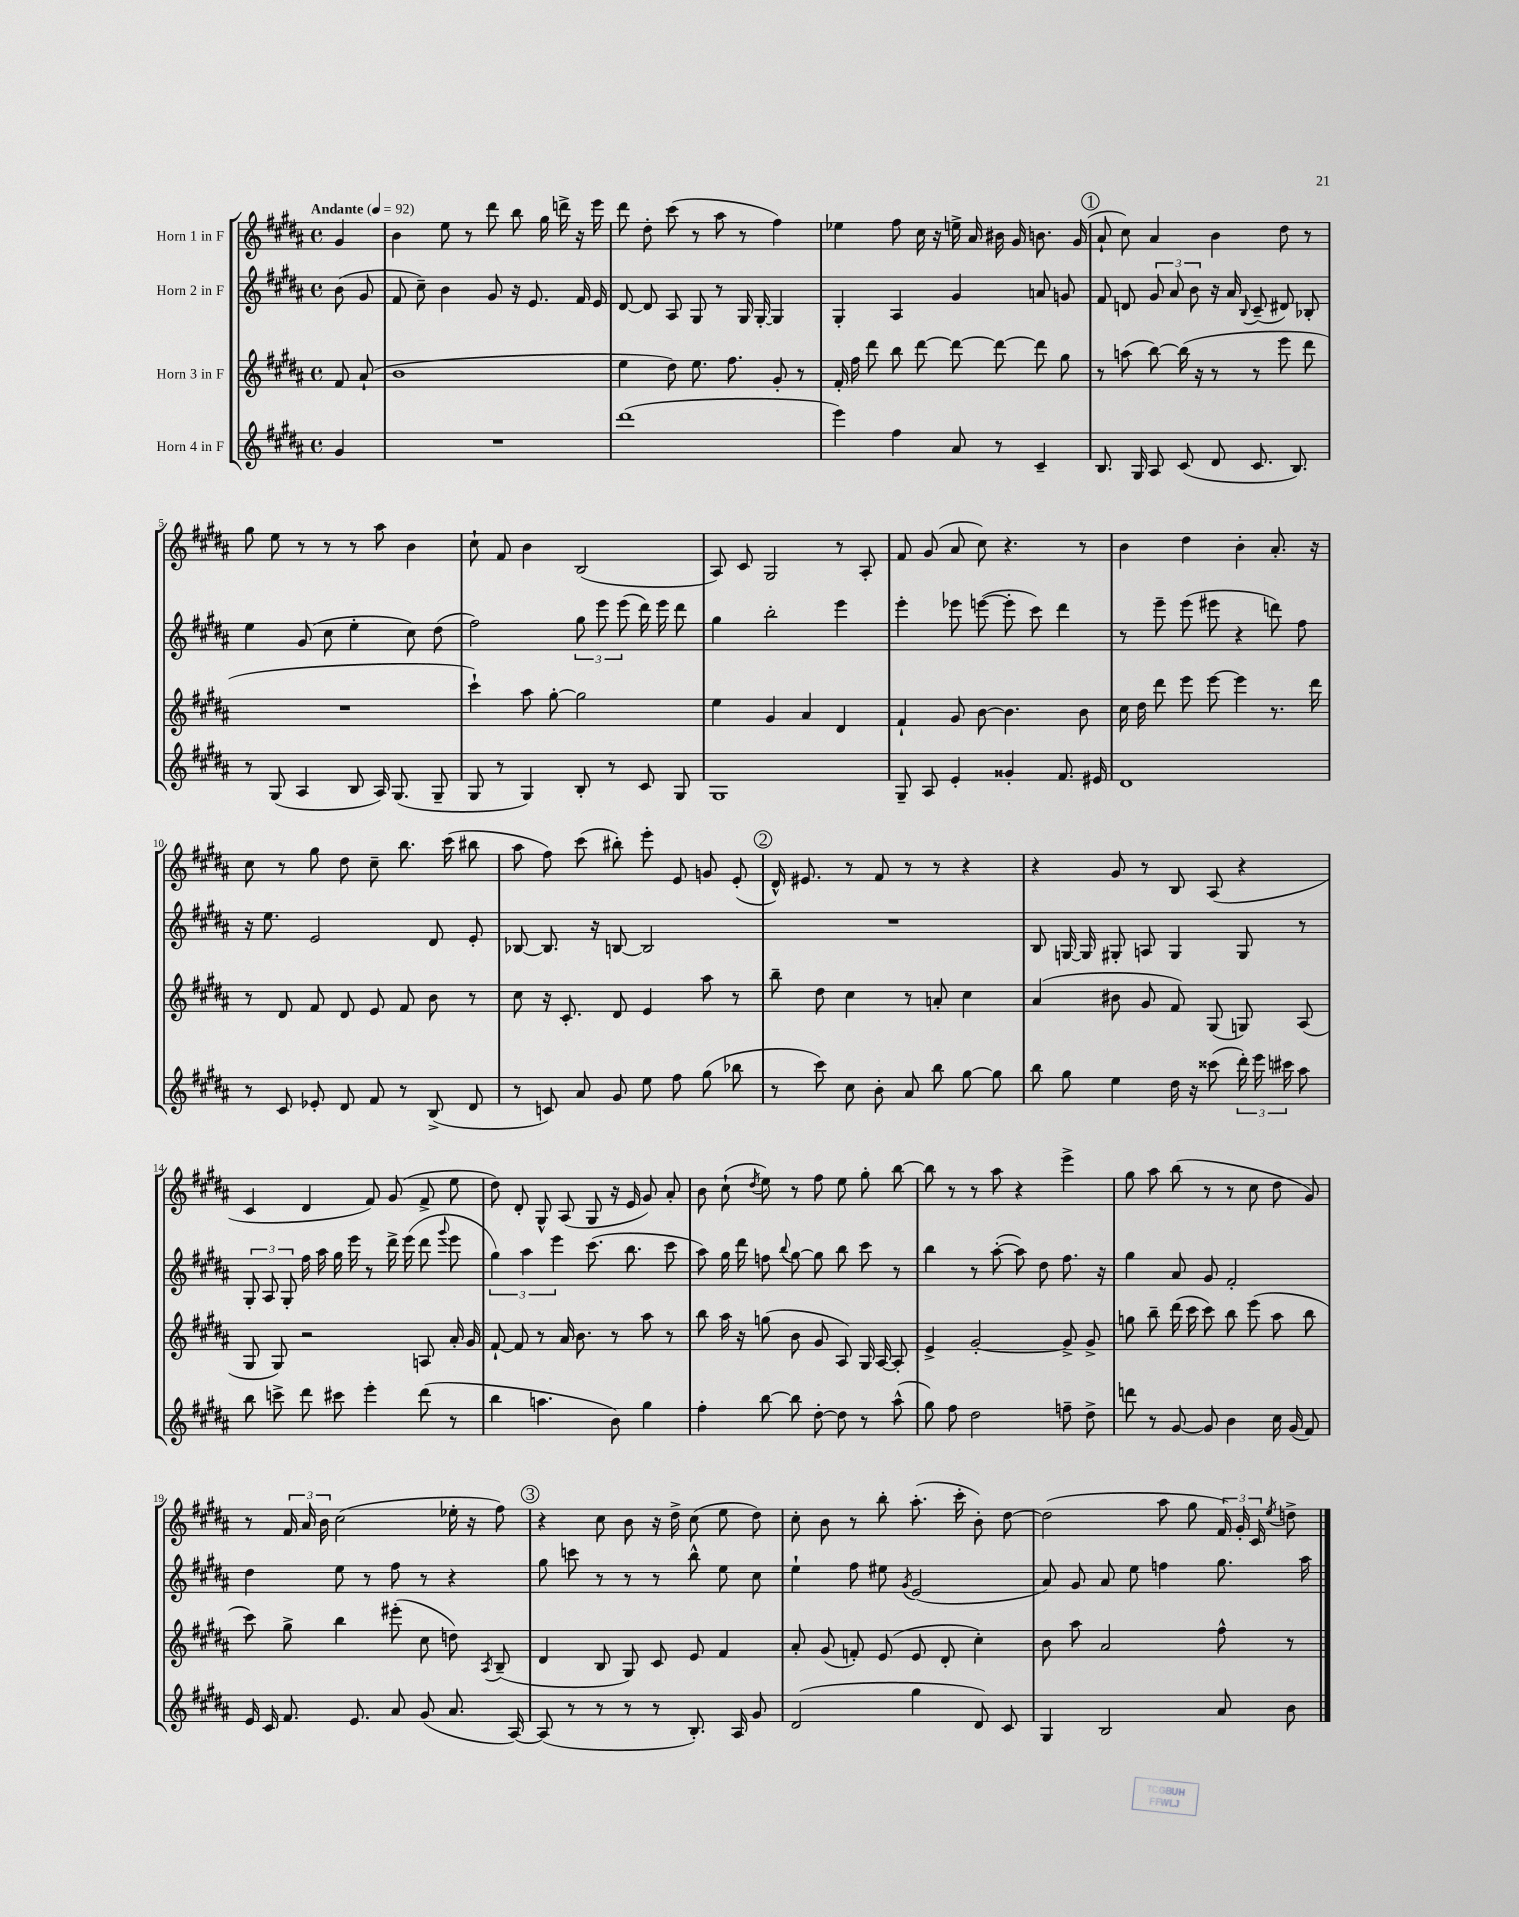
<<
\new StaffGroup <<
\new Staff = "s0" \with { instrumentName = "Horn 1 in F" } {
    \clef treble \key b \major \defaultTimeSignature \time 4/4 \partial 4 \tempo "Andante" 4 = 92
    \autoBeamOff gis'4 |
    b'4 e''8 r8 dis'''8 b''8 gis''16 d'''16-> r16 e'''16 |
    dis'''8 dis''8-. cis'''8( r8 ais''8 r8 fis''4) |
    ees''4 fis''8 cis''16 r16 e''16-> ais'16 bis'16 gis'16 b'8. gis'16( |
    \mark \markup { \circle "1" } ais'8-! cis''8) ais'4 b'4 dis''8 r8 |
    gis''8 e''8 r8 r8 r8 ais''8 b'4 |
    cis''8-! fis'8 b'4 b2( |
    ais8) cis'8 gis2 r8 ais8-. |
    fis'8 gis'8( ais'8 cis''8) r4. r8 |
    b'4 dis''4 b'4-. ais'8.-. r16 |
    cis''8 r8 gis''8 dis''8 cis''8-- b''8. cis'''16( bis''8 |
    ais''8 fis''8) cis'''8( bis''8-.) e'''8-. e'8 g'8 e'8-.( |
    \mark \markup { \circle "2" } dis'16-^) eis'8. r8 fis'8 r8 r8 r4 |
    r4 gis'8 r8 b8 ais8( r4 |
    cis'4 dis'4 fis'8) gis'8( fis'8-> e''8 |
    dis''8) dis'8-. gis8-^ ais8( gis8 r16 e'16 gis'8) ais'8-. |
    b'8 cis''8-!( \acciaccatura { dis''8 } e''8) r8 fis''8 e''8 gis''8-. b''8~ |
    b''8 r8 r8 ais''8 r4 e'''4-> |
    gis''8 ais''8 b''8( r8 r8 cis''8 dis''8 gis'8) |
    r8 \tuplet 3/2 { fis'16 ais'16 b'16 } cis''2( ees''16-. r16 fis''8) |
    \mark \markup { \circle "3" } r4 cis''8 b'8 r16 dis''16-> cis''8( e''8 dis''8) |
    cis''8-. b'8 r8 b''8-. ais''8.-.( cis'''16-. b'8-.) dis''8~ |
    dis''2( ais''8 gis''8 \tuplet 3/2 { fis'16) gis'16-. cis'16 } \acciaccatura { e''8 } d''8-> \bar "|." |
}
\new Staff = "s1" \with { instrumentName = "Horn 2 in F" } {
    \clef treble \key b \major \defaultTimeSignature \time 4/4 \partial 4
    \autoBeamOff b'8( gis'8 |
    fis'8 cis''8--) b'4 gis'8 r16 e'8. fis'16 e'16 |
    dis'8~ dis'8 ais8 gis8 r8 gis16 gis16~-. gis4 |
    gis4-. ais4 gis'4 a'8 g'8 |
    \mark \markup { \circle "1" } fis'8 d'8 \tuplet 3/2 { gis'8 ais'8 b'8 } r16 ais'16 \appoggiatura { b8 } cis'8--( dis'8) bes8-. |
    e''4 gis'8( cis''8 e''4-. cis''8) dis''8( |
    fis''2) \tuplet 3/2 { gis''8 e'''8 e'''8( } dis'''16) e'''16 dis'''8 |
    gis''4 b''2-. e'''4 |
    e'''4-. ees'''8 e'''8~( e'''8-. cis'''8) dis'''4 |
    r8 e'''8-- e'''8( eis'''8 r4 d'''8) fis''8 |
    r16 e''8. e'2 dis'8 e'8-. |
    bes8~ bes8. r16 b8~ b2 |
    \mark \markup { \circle "2" } R1 |
    b8 g16~ g16 gis8-. a8 gis4 gis8 r8 |
    \tuplet 3/2 { gis8-. ais8 gis8-. } fis''16 ais''16 gis''16 e'''16 r8 dis'''16-> e'''16( dis'''8 \appoggiatura { gis'''8 } e'''8 |
    \tuplet 3/2 { gis''4) ais''4 e'''4 } cis'''8.( b''8. cis'''8 |
    ais''8) gis''16 dis'''16 f''8 \appoggiatura { b''8 } gis''8~ gis''8 b''8 cis'''8 r8 |
    b''4 r8 ais''8~-.( ais''8) dis''8 fis''8. r16 |
    gis''4 ais'8 gis'8 fis'2-. |
    dis''4 e''8 r8 fis''8 r8 r4 |
    \mark \markup { \circle "3" } gis''8 c'''8 r8 r8 r8 b''8-^ e''8 cis''8 |
    e''4-! fis''8 eis''8 \acciaccatura { gis'8 } e'2( |
    ais'8) gis'8 ais'8 e''8 f''4 gis''8. ais''16 \bar "|." |
}
\new Staff = "s2" \with { instrumentName = "Horn 3 in F" } {
    \clef treble \key b \major \defaultTimeSignature \time 4/4 \partial 4
    \autoBeamOff fis'8 ais'8-!( |
    b'1 |
    e''4 dis''8) e''8. fis''8. gis'8-. r8 |
    fis'16-. fis''16 dis'''8 b''8 dis'''8~ dis'''8~ dis'''8~ dis'''8 gis''8 |
    \mark \markup { \circle "1" } r8 a''8( b''8~) b''16( r16 r8 r8 e'''8 dis'''8 |
    R1 |
    cis'''4-!) ais''8 gis''8~-. gis''2 |
    e''4 gis'4 ais'4 dis'4 |
    fis'4-! gis'8 b'8~ b'4. b'8 |
    cis''16 dis''16 dis'''8 e'''8 e'''8~ e'''4 r8. dis'''16 |
    r8 dis'8 fis'8 dis'8 e'8 fis'8 b'8 r8 |
    cis''8 r16 cis'8.-. dis'8 e'4 ais''8 r8 |
    \mark \markup { \circle "2" } b''8-- dis''8 cis''4 r8 a'8-. cis''4 |
    ais'4( bis'8 gis'8 fis'8) gis8( g8) ais8( |
    gis8 gis8) r2 a8 ais'16-. gis'16 |
    fis'8~-! fis'8 r8 ais'16 b'8. r8 ais''8 r8 |
    b''8 ais''16 r16 g''8( b'8 gis'8 ais8) gis16 ais16~ ais8-. |
    e'4-> gis'2~-. gis'8-> gis'8-> |
    g''8 b''8-- dis'''16( cis'''16 cis'''8) b''8 e'''8( ais''8 b''8 |
    cis'''8) gis''8-> b''4 eis'''8-.( cis''8 d''8) \acciaccatura { ais8 } b8--( |
    \mark \markup { \circle "3" } dis'4 b8 gis8) cis'8 e'8 fis'4 |
    ais'8-. gis'8( f'8-.) e'8( e'8 dis'8-. cis''4-.) |
    b'8 ais''8 ais'2 fis''8-^ r8 \bar "|." |
}
\new Staff = "s3" \with { instrumentName = "Horn 4 in F" } {
    \clef treble \key b \major \defaultTimeSignature \time 4/4 \partial 4
    \autoBeamOff gis'4 |
    R1 |
    dis'''1( |
    e'''4) fis''4 ais'8 r8 cis'4-- |
    \mark \markup { \circle "1" } b8. gis16 ais8 cis'8( dis'8 cis'8. b8.) |
    r8 gis8( ais4 b8 ais16) gis8.( gis8-- |
    gis8 r8 gis4) b8-. r8 cis'8 gis8 |
    gis1 |
    gis8-- ais8 e'4-. gisis'4-. fis'8. eis'16 |
    dis'1 |
    r8 cis'8 ees'8-. dis'8 fis'8 r8 b8->( dis'8 |
    r8 c'8) ais'8 gis'8 e''8 fis''8 gis''8( bes''8 |
    \mark \markup { \circle "2" } r8 cis'''8) cis''8 b'8-. ais'8 b''8 gis''8~ gis''8 |
    b''8 gis''8 e''4 dis''16 r16 cisis'''8( \tuplet 3/2 { dis'''16-.) e'''16 cis'''16 } ais''8 |
    b''8 c'''8-> dis'''8 cis'''8 e'''4-. dis'''8( r8 |
    b''4 a''4. b'8) gis''4 |
    fis''4-. b''8~ b''8 dis''8~-. dis''8 r8 ais''8-^( |
    gis''8) fis''8 dis''2 f''8-- dis''8-> |
    d'''8 r8 gis'8~ gis'8 b'4 cis''16 gis'16( fis'8) |
    e'16 cis'16 fis'8. e'8. ais'8 gis'8( ais'8. ais16~) |
    \mark \markup { \circle "3" } ais8( r8 r8 r8 r8 b8.-.) ais16 gis'8 |
    dis'2( gis''4 dis'8) cis'8 |
    gis4 b2 ais'8 b'8 \bar "|." |
}
>>
>>
